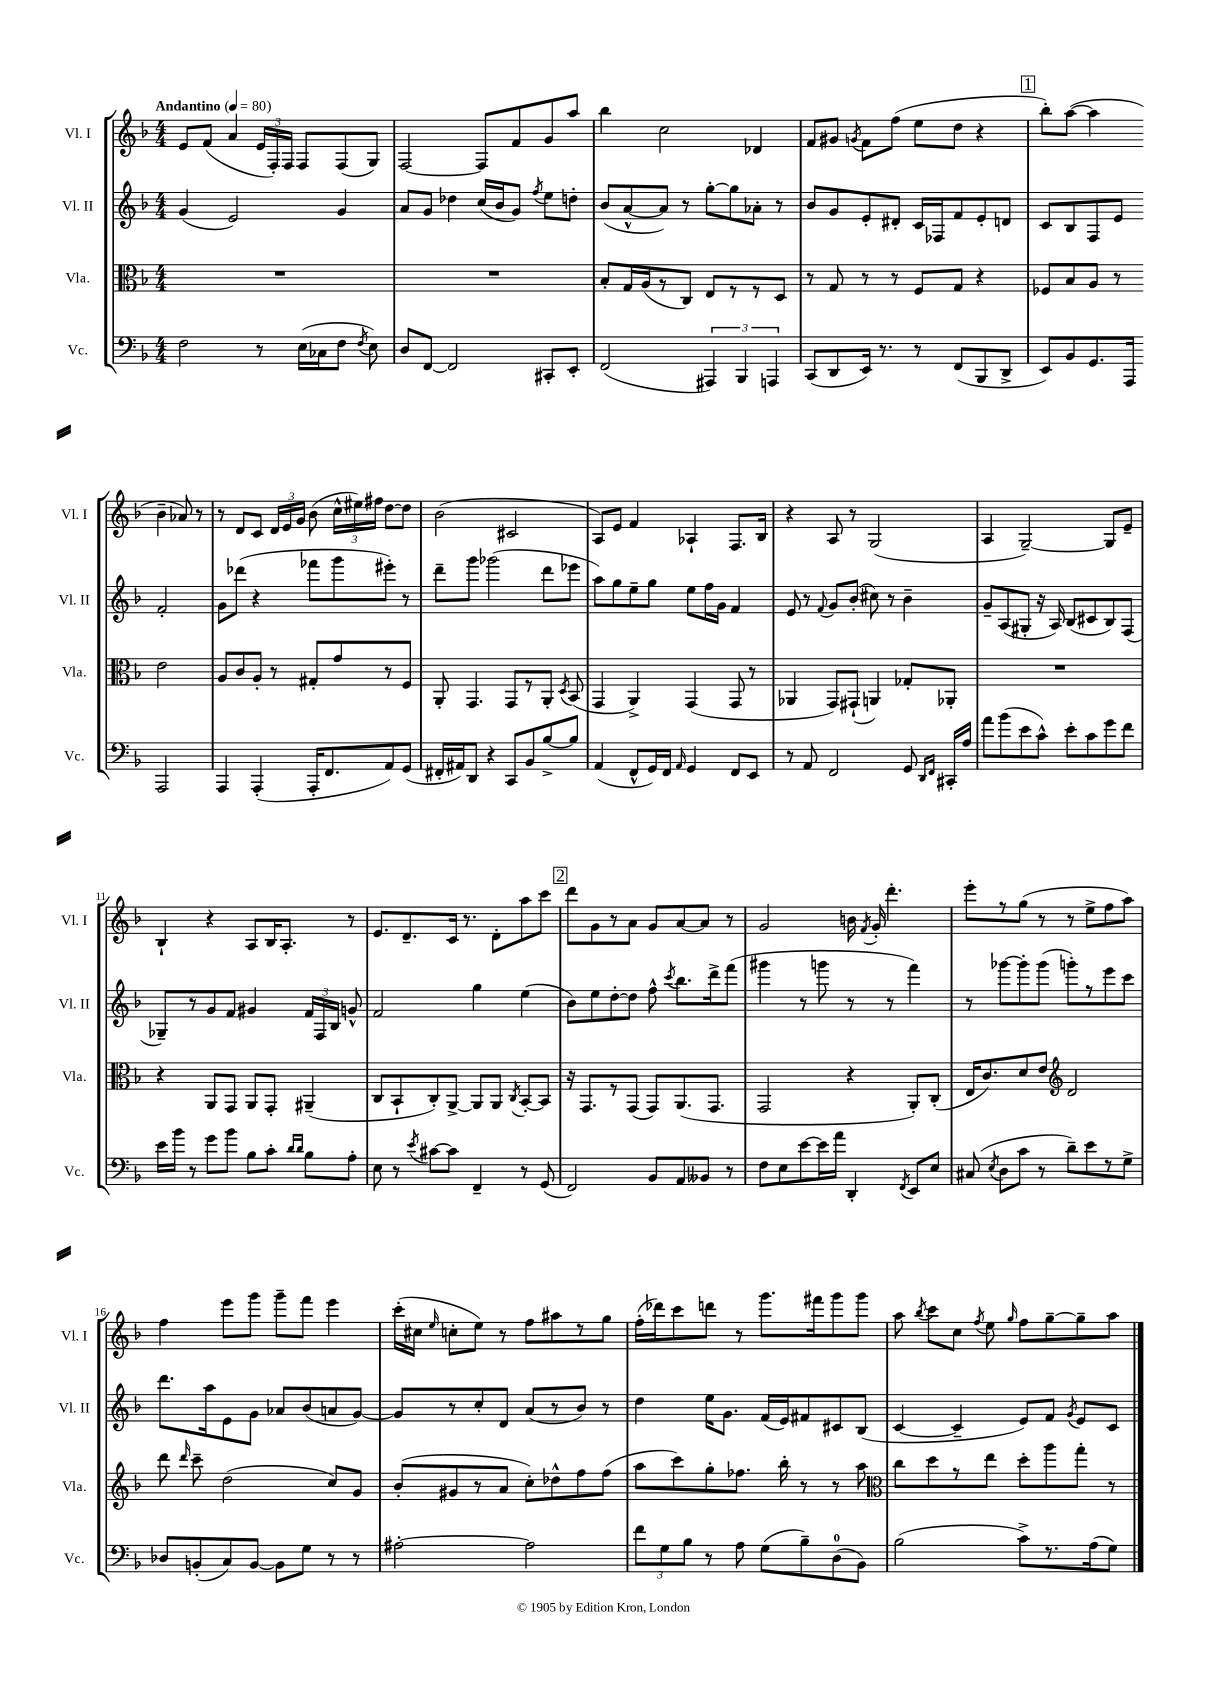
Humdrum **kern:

**kern	**kern	**kern	**kern
*staff4	*staff3	*staff2	*staff1
*clefF4	*clefC3	*clefG2	*clefG2
*k[b-]	*k[b-]	*k[b-]	*k[b-]
*M4/4	*M4/4	*M4/4	*M4/4
*MM80	*MM80	*MM80	*MM80
2F	1r	(4g	8e
.	.	.	(8f
.	.	2e)	4a
8r	.	.	24e
.	.	.	24F')
.	.	.	24F
(16E	.	.	8F
16C-	.	.	.
8F	.	4g	(8F
8qF	.	.	.
8E)	.	.	8G)
=	=	=	=
8D	1r	8a	[2F
[8FF	.	8g	.
2FF]	.	4dd-	.
.	.	(16cc	8F]
.	.	16b-	.
.	.	8g)	8f
.	.	8qff	.
8CC#'	.	8ee	8g
8EE'	.	8dd'	8aa
=	=	=	=
(2FF	8B-'	(8b-	4bb-
.	16G	[8a^^	.
.	(16A	.	.
.	8r	8a])	2cc
.	8C)	8r	.
6AAA#)	8E	[8gg'	.
.	8r	8gg]	.
6BBB-	.	.	.
.	8r	8a-'	4d-
6AAA	.	.	.
.	8D	8r	.
=	=	=	=
(8CC	8r	8b-	8f
8DD	8G	8g	8g#
.	.	.	8qg
16EE)	8r	8e'	8f
8.r	.	.	.
.	8r	8d#'	(8ff
8r	8F	16c	8ee
.	.	16F-	.
(8FF	8G	8f	8dd
8BBB-	4r	8e'	4r
8DD^	.	8d	.
=	=	=	=
8EE)	8F-	8c	8bb-')
8BB-	8B-	8B-	([8aa
8.GG	8A	8F	4aa]
.	8r	8e	.
16AAA	.	.	.
2AAA	2e	2f'	4b-~
.	.	.	8a-)
.	.	.	8r
=	=	=	=
4AAA	8A	8g	8r
.	8c	(8ddd-	8d
(4AAA'	8A'	4r	8c
.	8r	.	24d
.	.	.	24e
.	.	.	24g
16AAA'	8G#'	8fff-	(8b-
8.FF	.	.	.
.	8g	8ggg	24cc^^
.	.	.	24ee#)
.	.	.	24ff#
8AA)	8r	8eee#')	[8dd
(8GG	8F	8r	8dd]
=	=	=	=
16FF#'	8AA'	8ddd~	(2b-
16AA#)	.	.	.
8DD	4.GG	8ggg	.
4r	.	(2ggg-	.
8CC	8GG	.	2c#
8BB-	8r	.	.
[8B-^	8AA'	8ddd	.
.	8qD	.	.
8B-]	(8BB-	8eee-	.
=	=	=	=
(4AA	4GG	8aa)	8A)
.	.	8gg	8e
8FF^^	4AA^)	8ee~	4f
16GG)	.	8gg	.
16FF	.	.	.
16qqAA	.	.	.
4GG	(4GG	8ee	4A-`
.	.	16ff	.
.	.	16g	.
8FF	8GG	4f	8.F
8EE	8r	.	.
.	.	.	16B-
=	=	=	=
8r	4AA-	8e	4r
8AA	.	8r	.
.	.	8qqf	.
2FF	8GG)	8g	8A
.	(8GG#`	(8b-'	8r
.	4AA)	8cc#)	(2G
.	.	8r	.
8GG	8G-'	4b-~	.
16qqDD	.	.	.
16qqFF	.	.	.
16CC#'	8AA-'	.	.
16A	.	.	.
=	=	=	=
8a	1r	8g~	4A
(8b-	.	(8A	.
8e	.	8G#'	[2G~)
8c^^)	.	16r	.
.	.	16A)	.
8e'	.	(8B-	.
8c	.	8c#	.
8g	.	8B-)	8G]
8f	.	(8F	8e~
=	=	=	=
16e	4r	8G-~)	4B-`
16b-	.	.	.
8r	.	8r	.
8g	8AA	8g	4r
8b-	8GG	8f	.
8B-	8AA	4g#	8A
8c'	8GG'	.	16B-
.	.	.	8.A'
16qqd	.	.	.
16qqd	.	.	.
8B-	(4AA#~	24f	.
.	.	24F	.
.	.	24B-	.
8A'	.	8g^^	8r
=	=	=	=
8E	8C	2f	8.e
8r	8BB-`	.	.
.	.	.	8.d~
8qe	.	.	.
[8c#	8C')	.	.
8c#]	[8AA^	.	16c
.	.	.	8.r
4FF~	8AA]	4gg	.
.	8AA	.	8d'
.	8qC	.	.
8r	[8BB-'	(4ee	8aa
(8GG	8BB-]	.	8ccc
=	=	=	=
2FF)	16r	8b-)	8ddd
.	8.GG	.	.
.	.	8ee	8g
.	8r	[8dd'	8r
.	(8GG	8dd]	8a
8BB-	8GG)	8ff^^	8g
.	.	8qccc	.
8AA	(8.AA	8.bb-	[8a
8BB--	.	.	8a]
.	8.GG	16ddd^	.
8r	.	(8fff	8r
=	=	=	=
8F	2GG	4ggg#	2g
8E	.	.	.
[8e	.	8r	.
16e]	.	8ggg	.
16a	.	.	.
4DD'	4r	8r	16b
.	.	.	8qf
.	.	.	16g'
.	.	8r	4.ddd'
8qFF	.	.	.
8EE	8AA')	4fff)	.
8E	(8C'	.	.
=	=	=	=
(8C#	16E	8r	8eee'
.	8.c)	.	.
8qE	.	.	.
8D	.	[8ggg-	8r
8c	8d	8ggg-']	(8gg
8r	8e	(8ggg-	8r
*	*clefG2	*	*
8d~)	2d	8ggg')	8r
8e	.	8r	8ee^
8r	.	8eee	8ff
8G^	.	8ccc	8aa)
=	=	=	=
8D-	8ddd	8.ddd	4ff
.	16qqddd	.	.
(8BB'	8ccc~	.	.
.	.	16aa	.
8C)	(2dd	8e	8eee
[8BB	.	8g	8ggg
8BB]	.	8a-	8ggg~
8G	.	(8b-	8fff
8r	8cc)	8a	4eee
8r	8g	[8g)	.
=	=	=	=
[2A#'	(8b-'	8g]	(16ccc'
.	.	.	16cc#
.	.	.	16qqee
.	8g#	8r	8cc'
.	8r	8cc'	8ee)
.	8a	8d	8r
2A#]	8cc')	(8a	8ff
.	8dd-^^	8r	8aa#
.	8ff	8b-)	8r
.	(8ff	8r	8gg
=	=	=	=
12f	8aa	4dd	(16ff'
.	.	.	16ddd-)
12G	.	.	.
.	8ccc)	.	8ccc
12B-	.	.	.
8r	8gg'	16ee	8ddd
.	.	8.g	.
8A	8.ff-	.	8r
(8G	.	(16f	8.ggg
.	16bb-'	16e)	.
8B-~)	8r	8f#	.
.	.	.	16fff#
(8D	8r	8c#	8ggg
8BB-)	8aa	(8B-	8ggg
=	=	=	=
*	*clefC3	*	*
(2B-	8cc	[4c	8aa
.	.	.	8qbb-
.	8dd	.	8ccc
.	8r	4c~]	8cc
.	.	.	8qff
.	8ee	.	8ee
.	.	.	16qqgg
8c^)	8dd'	8e)	8ff
8.r	8aa	8f	[8gg~
.	.	8qg	.
.	8gg'	8e	8gg~]
(16A	.	.	.
8G)	8r	8c	8aa
==	==	==	==
*-	*-	*-	*-
